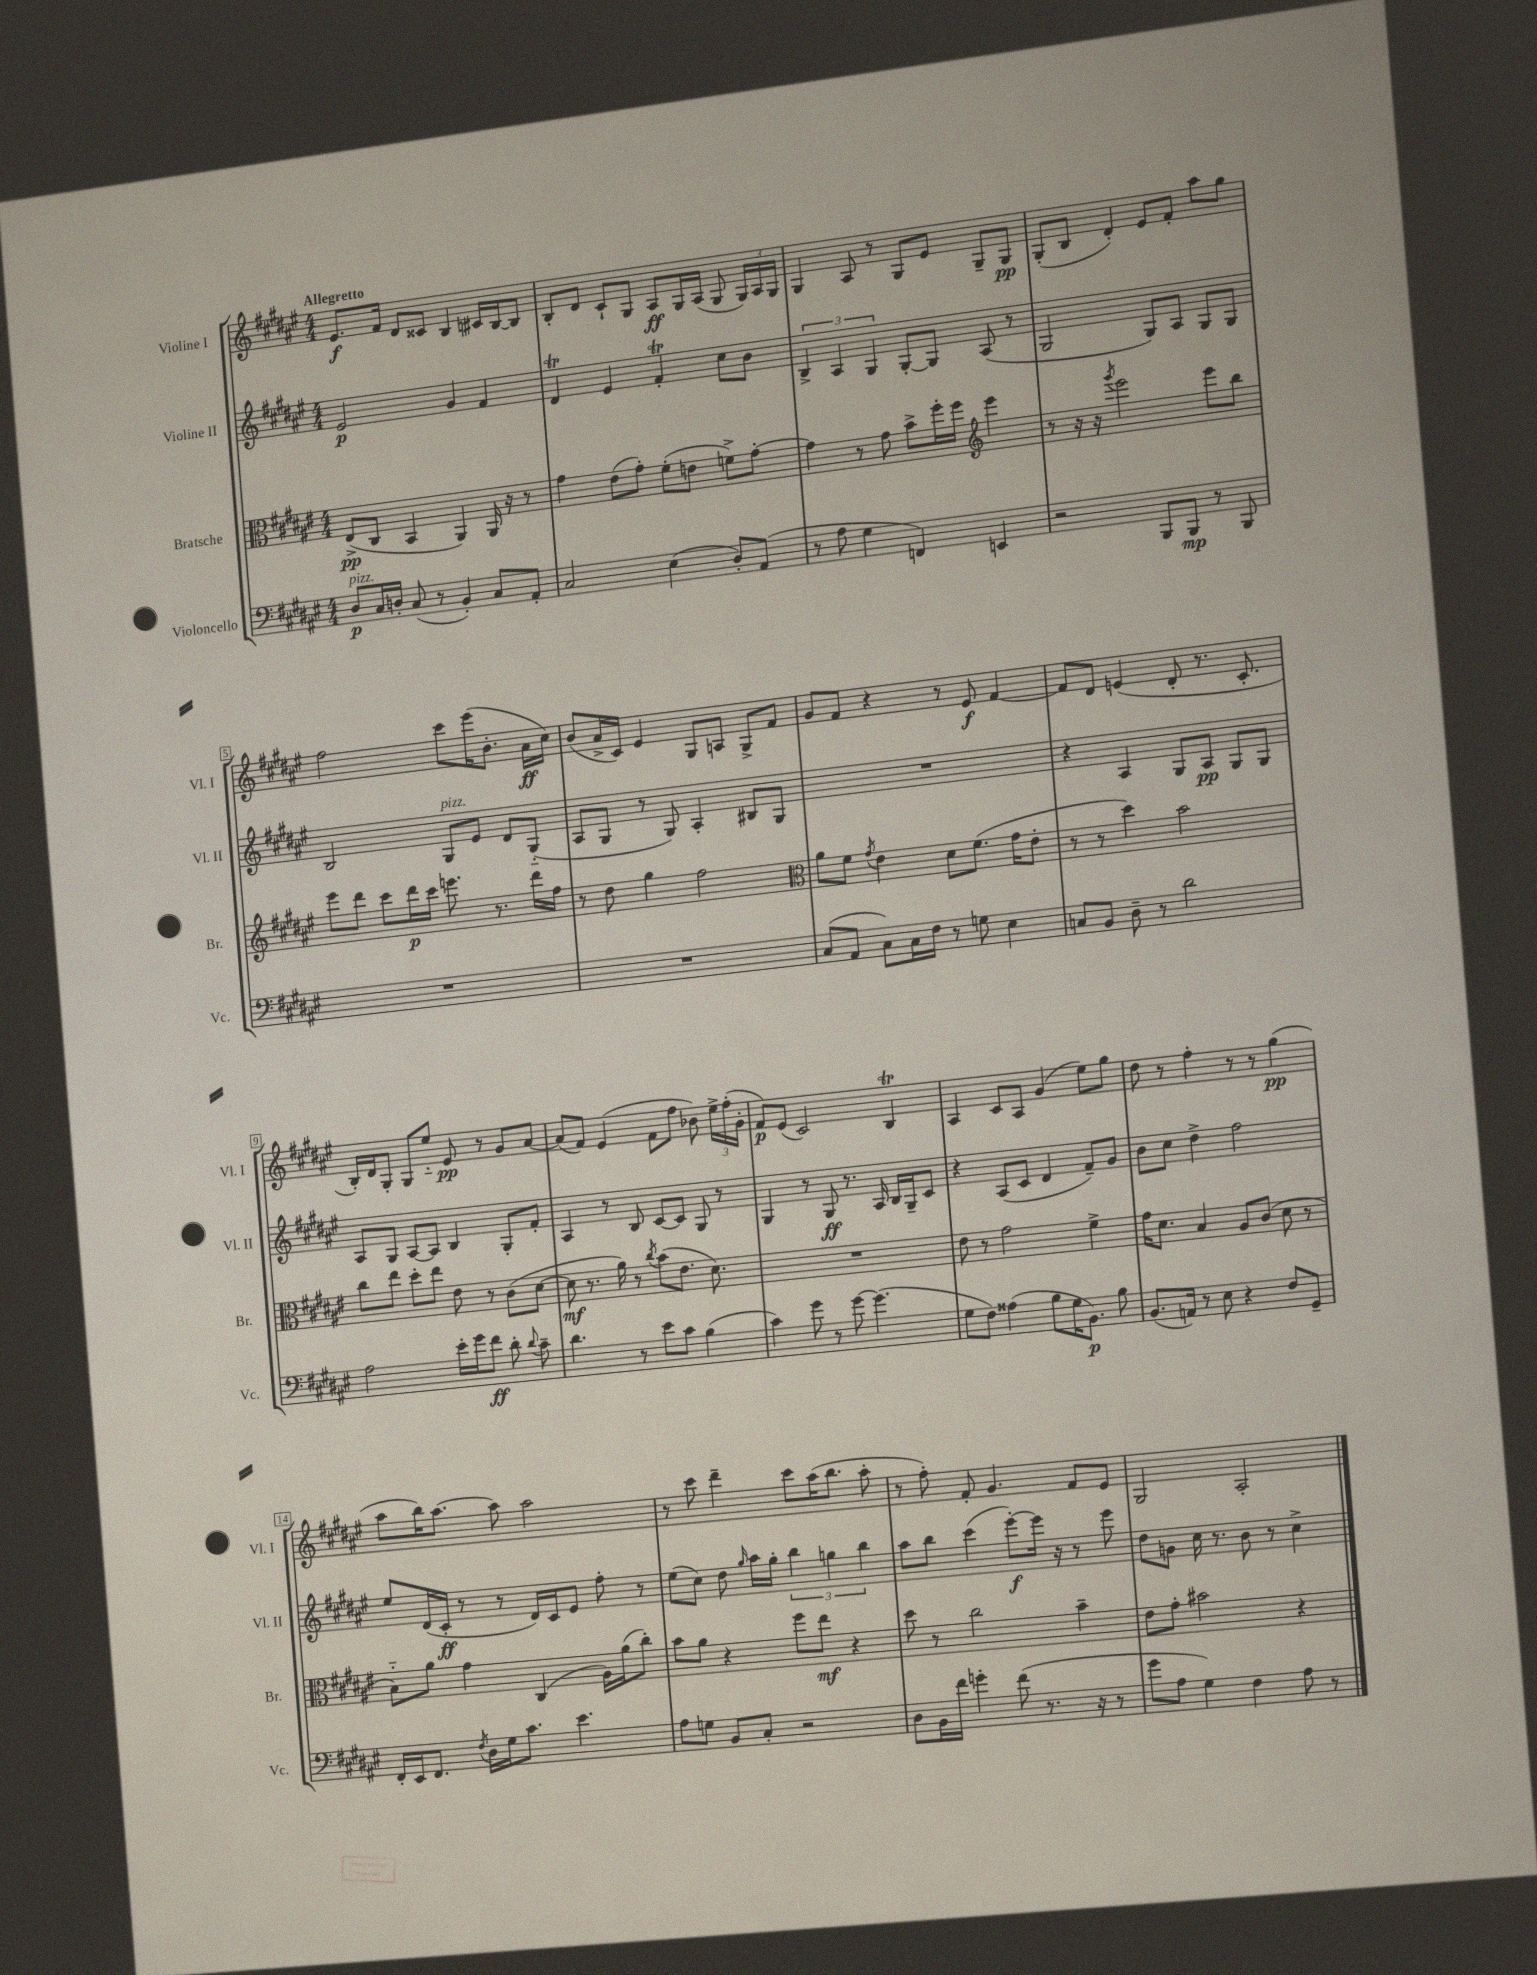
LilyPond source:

<<
\new StaffGroup <<
\new Staff = "s0" \with { instrumentName = "Violine I" shortInstrumentName = "Vl. I" } {
    \clef treble \key fis \major \numericTimeSignature \time 4/4 \tempo "Allegretto"
    \autoBeamOff eis'8.[\f fis'16] dis'8[ cisis'8] b4 cis'16[ b16~ b8] |
    b8[-. dis'8] cis'8[-! gis8] ais8[\ff gis16 ais16]( gis8 \tuplet 3/2 { gis16[) ais16 gis16] } |
    gis4 ais8 r8 gis8[ eis'8] gis8[-- gis8]\pp |
    gis8[-.( b8] dis'4-.) eis'8[ fis'8]-. ais''8[ gis''8] |
    fis''2 cis'''8[ eis'''16( b'8.]-. ais'16[\ff cis''16]) |
    b'8[( ais'16-> cis'16]) eis'4 gis8[ a8] gis8[-> fis'8] |
    gis'8[ fis'8] r4 r8 eis'8\f fis'4~ |
    fis'8[ dis'8] e'4( dis'8-. r8. cis'8.-. |
    b16[-.) dis'16 gis8]-. gis8[ eis''8]-_ eis'8\pp r8 gis'8[ ais'8]~ |
    ais'8[( fis'8]) eis'4( fis'8[ fis''8] bes'8) \tuplet 3/2 { eis''16[-> fis''16-.( gis'16]-. } |
    fis'8[\p) eis'8]( cis'2) b4\trill |
    ais4 cis'8[ ais8] gis'4( eis''8[) gis''8] |
    dis''8 r8 fis''4-. r8 r8 gis''4\pp( |
    ais''8[ b''16) ais''8.]~ ais''8 ais''2 |
    r8 cis'''8 dis'''4-- cis'''8[ ais''16( b''8.] ais''8-. |
    r8 fis''8-.) fis'8-. gis'4. fis'8[ eis'8] |
    gis2 ais2-. \bar "|." |
}
\new Staff = "s1" \with { instrumentName = "Violine II" shortInstrumentName = "Vl. II" } {
    \clef treble \key fis \major \numericTimeSignature \time 4/4
    \autoBeamOff eis'2\p gis'4 fis'4 |
    dis'4\trill eis'4 fis'4-.\trill cis''8[ b'8] |
    \tuplet 3/2 { b4-> ais4 gis4 } gis8[~-. gis8] ais8( r8 |
    gis2 gis8[) ais8] gis8[ gis8] |
    b2 gis8[^\markup { \italic "pizz." } eis'8] dis'8[ gis8]-_( |
    ais8[ gis8] r8 gis8) ais4-. bis8[ gis8] |
    R1 |
    r4 ais4 gis8[ ais8]\pp gis8[ gis8] |
    ais8[ gis8] ais8[~ ais8] b4 gis8[-. fis'8]-. |
    ais4 r8 b8 cis'8[~ cis'8] gis8 r8 |
    gis4 r8 gis8\ff r8. ais16 b16[ gis16-- cis'8] |
    r4 ais8[( cis'8] dis'4 fis'8[--) gis'8] |
    b'8[ cis''8] dis''4-> fis''2 |
    eis''8[ dis'16( cis'16]-.\ff r8 r8 dis'16[) cis'16 eis'8] fis''8-. r8 |
    eis''8[( cis''8]) dis''8 \grace { gis''16 } ais''16[ gis''16]-. \tuplet 3/2 { b''4 g''4 b''4 } |
    ais''8[ b''8] cis'''4( eis'''8[~-.\f) eis'''16] r16 r8 eis'''8 |
    dis''8[ g'8] cis''16 r8. b'8 r8 cis''4-> \bar "|." |
}
\new Staff = "s2" \with { instrumentName = "Bratsche" shortInstrumentName = "Br." } {
    \clef alto \key fis \major \numericTimeSignature \time 4/4
    \autoBeamOff eis8[->\pp( cis8] b,4 ais,4) ais,16 r16 r8 |
    gis'4 eis'8[( gis'8]-.) fis'8[-.( e'8] f'8[->) gis'8]~-. |
    gis'4 r8 gis'8 b'8[-> fis''16-. fis''16] \clef treble eis'''4 |
    r8 r16 r16 \acciaccatura { gis'''8 } eis'''2 eis'''8[ b''8] |
    eis'''8[ dis'''8] cis'''8[ dis'''16\p cis'''16] e'''8. r8. dis'''16[ fis''16] |
    r8 dis''8 gis''4 fis''2 |
    \clef alto ais'8[ fis'8] \acciaccatura { gis'8 } eis'4 dis'8[ fis'8.]( gis'16[ eis'8]-. |
    r8 r8 dis''4) b'2 |
    cis''8[ eis''8] dis''8[-. eis''8] eis'8 r8 cis'8[( dis'8]~ |
    dis'8\mf r8. ais'16) r8 \acciaccatura { cis''8 } b'8[( eis'8.] dis'8.) |
    R1 |
    eis'8 r8 gis'2 fis'4-> |
    gis'16[ dis'8.] b4 ais8[ cis'8]( dis'8 r8 |
    b8[-_) ais'8] gis'4 cis4( ais16[) ais'16( cis''8]-.) |
    b'8[ ais'8] r4 fis''8[ eis''8]\mf r4 |
    dis''8 r8 cis''2 b'4-- |
    eis'8[ gis'8]-. bis'2 r4 \bar "|." |
}
\new Staff = "s3" \with { instrumentName = "Violoncello" shortInstrumentName = "Vc." } {
    \clef bass \key fis \major \numericTimeSignature \time 4/4
    \autoBeamOff dis8[\p^\markup { \italic "pizz." } cis16 d16]-. cis8( r8 b,4-.) cis8[ ais,8]-. |
    cis2 eis4( dis8[-.) ais,8]( |
    r8 ais8 gis4 f,4) e,4 |
    r2 b,,8[ b,,8]\mp r8 b,,8 |
    R1 |
    R1 |
    cis8[( ais,8] cis8[) cis16 fis16] r8 g8 eis4 |
    c8[ b,8] dis8-- r8 dis'2 |
    ais2 eis'16[-. gis'16 fis'8]\ff dis'8-. \appoggiatura { dis'8 } cis'8-- |
    dis'4. r8 eis'8[ cis'8] b4( |
    cis'4) gis'8 r8 gis'8~ gis'4.( |
    gis8[ fis8]) aisis4( b8[ gis16 b,8.]\p) b8 |
    b,8.[( a,16]) r8 eis8 r4 fis8[ gis,8]-- |
    fis,16[-. eis,16 fis,8.] \acciaccatura { fis8 } dis16[ gis16 cis'8.] eis'4. |
    ais8[ g8] b,8[ cis8]-. r2 |
    dis8[ b,16 fis'16] g'4-. fis'8( r8. r16 r8 |
    gis'8[ ais8] gis4) fis4 ais8 r8 \bar "|." |
}
>>
>>
\layout { \context { \Score \override BarNumber.stencil = #(make-stencil-boxer 0.1 0.3 ly:text-interface::print) } }
